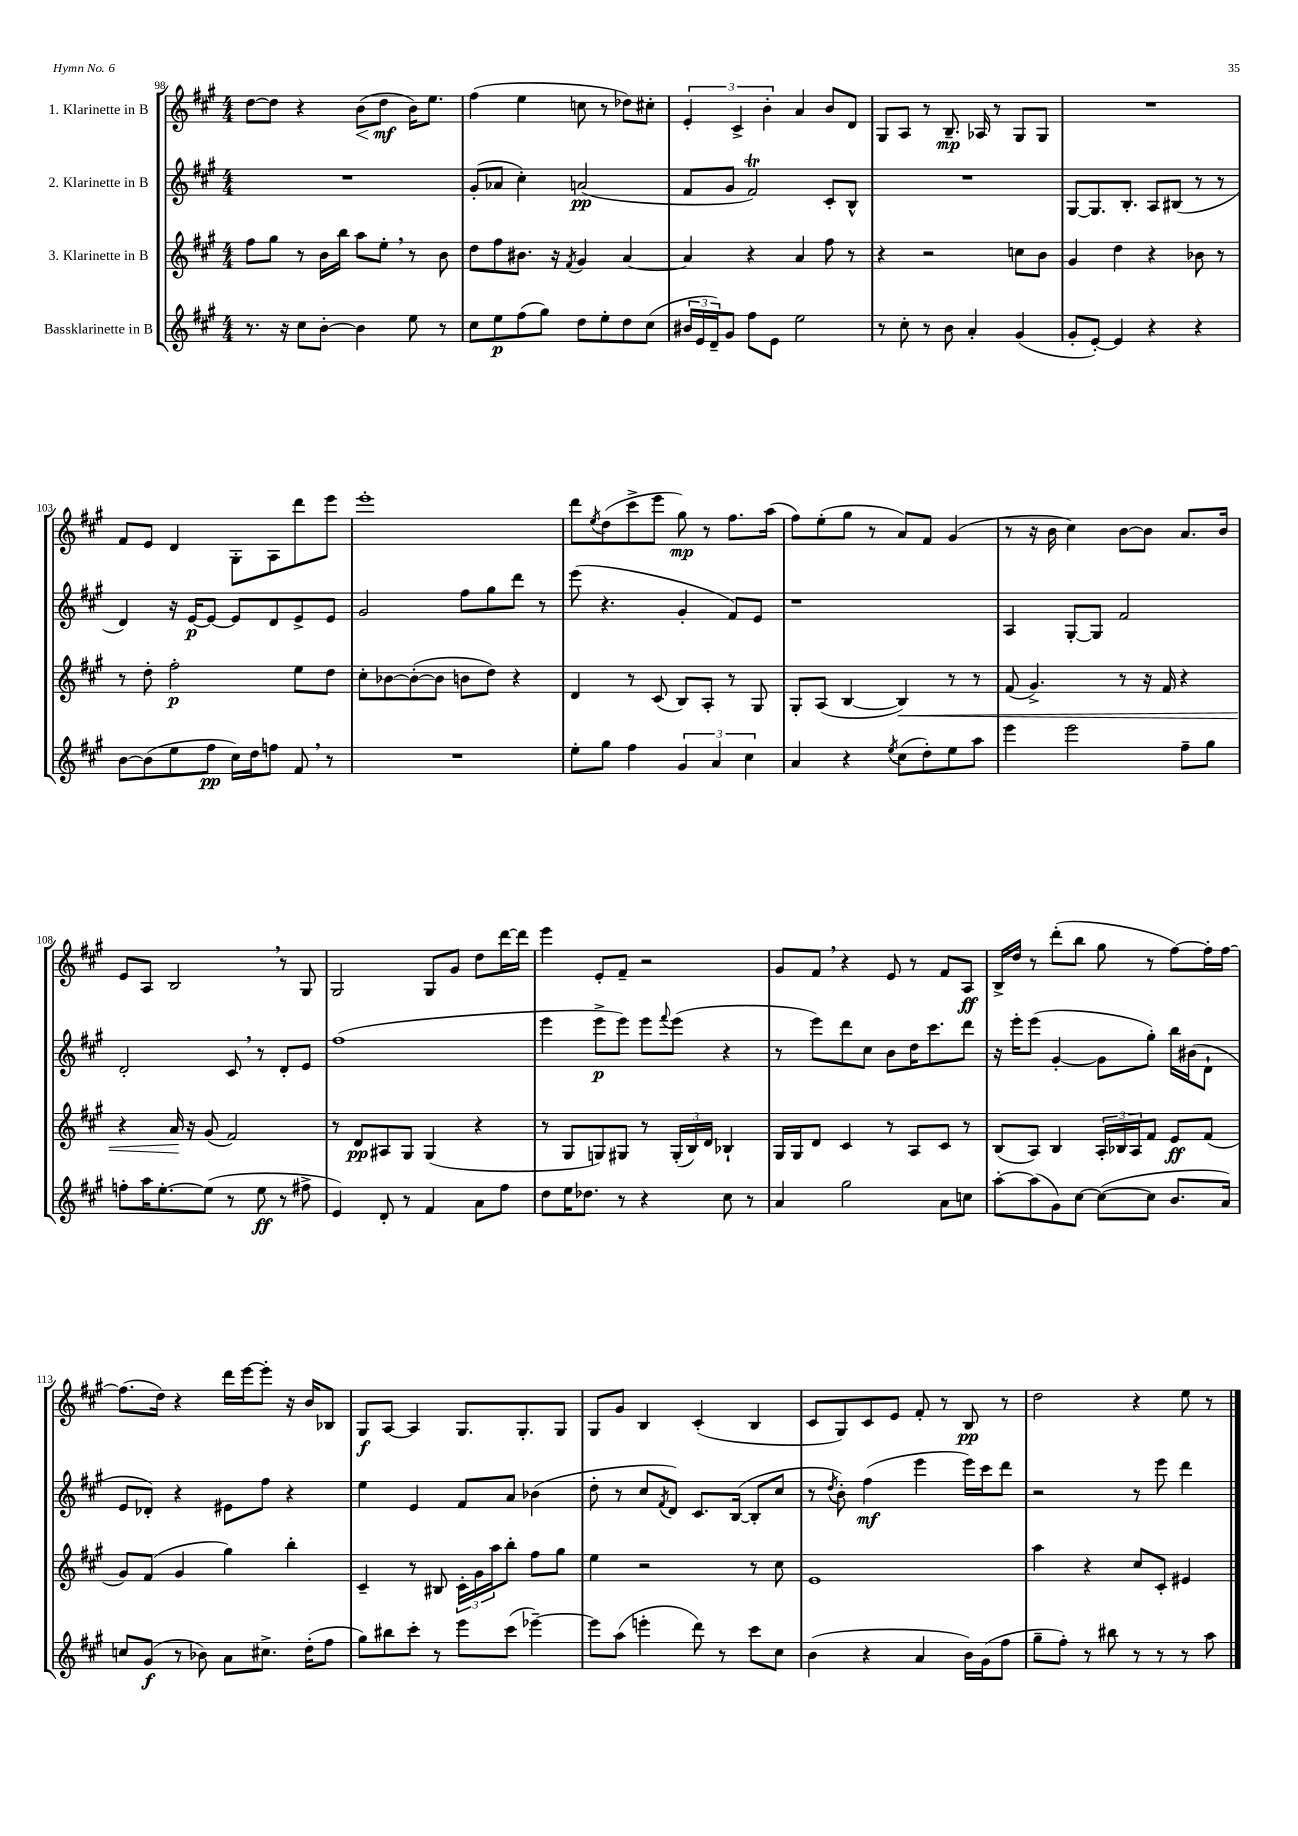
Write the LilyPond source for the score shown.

<<
\new StaffGroup <<
\new Staff = "s0" \with { instrumentName = "1. Klarinette in B" } {
    \clef treble \key a \major \numericTimeSignature \time 4/4
    d''8~ d''8 r4 b'8\<( d''8\mf\! b'16) e''8. |
    fis''4( e''4 c''8 r8 des''8) cis''8-. |
    \tuplet 3/2 { e'4-. cis'4-> b'4-. } a'4 b'8 d'8 |
    gis8 a8 r8 b8.--\mp aes16 r8 gis8 gis8 |
    R1 |
    fis'8 e'8 d'4 gis8-. a8 d'''8 e'''8 |
    e'''1-. |
    d'''8 \acciaccatura { e''8 } d''8( cis'''8-> e'''8 gis''8\mp) r8 fis''8. a''16( |
    fis''8) e''8-.( gis''8 r8 a'8) fis'8 gis'4( |
    r8 r16 b'16 cis''4) b'8~ b'8 a'8. b'16 |
    e'8 a8 b2 \breathe r8 gis8 |
    gis2 gis8 gis'8 d''8 d'''16~ d'''16 |
    e'''4 e'8-. fis'8-- r2 |
    gis'8 fis'8 \breathe r4 e'8 r8 fis'8 a8\ff |
    b16-> d''16 r8 d'''8-.( b''8 gis''8 r8 fis''8~) fis''16-. fis''16~ |
    fis''8.( d''16) r4 d'''16 e'''16~ e'''8-. r16 b'16 bes8 |
    gis8\f a8~ a4 gis8. gis8.-. gis8 |
    gis8 gis'8 b4 cis'4-.( b4 |
    cis'8 gis8) cis'8 e'8 fis'8-. r8 b8\pp r8 |
    d''2 r4 e''8 r8 \bar "|." |
}
\new Staff = "s1" \with { instrumentName = "2. Klarinette in B" } {
    \clef treble \key a \major \numericTimeSignature \time 4/4
    R1 |
    gis'8-.( aes'8 cis''4-.) a'2\pp( |
    fis'8 gis'8 fis'2\trill) cis'8-. b8-^ |
    R1 |
    gis8~ gis8. b8.-. a8 bis8( r8 r8 |
    d'4) r16 e'16~\p e'8~ e'8 d'8 e'8-> e'8 |
    gis'2 fis''8 gis''8 d'''8 r8 |
    e'''8( r4. gis'4-. fis'8) e'8 |
    r1 |
    a4 gis8~-. gis8 fis'2 |
    d'2-. cis'8 \breathe r8 d'8-. e'8 |
    fis''1( |
    e'''4 e'''8->\p e'''8) e'''8 \appoggiatura { fis'''8 } e'''8( r4 |
    r8 e'''8) d'''8 cis''8 b'8 d''16 cis'''8. d'''8 |
    r16 e'''16-. e'''8( gis'4~-. gis'8 gis''8-.) b''16 bis'16( d'8-! |
    e'8 des'8-.) r4 eis'8 fis''8 r4 |
    e''4 e'4 fis'8 a'8 bes'4( |
    d''8-. r8 cis''8 \acciaccatura { fis'8 } d'8) cis'8. b16~( b8-. cis''8 |
    r8 \acciaccatura { d''8 } b'8-.) fis''4\mf( e'''4 e'''16) cis'''16 d'''8 |
    r2 r8 e'''8 d'''4 \bar "|." |
}
\new Staff = "s2" \with { instrumentName = "3. Klarinette in B" } {
    \clef treble \key a \major \numericTimeSignature \time 4/4
    fis''8 gis''8 r8 b'16 b''16 a''8 e''8-. \breathe r8 b'8 |
    d''8 fis''8 bis'8. r16 \acciaccatura { fis'8 } gis'4 a'4~ |
    a'4 r4 a'4 fis''8 r8 |
    r4 r2 c''8 b'8 |
    gis'4 d''4 r4 bes'8 r8 |
    r8 d''8-. fis''2-.\p e''8 d''8 |
    cis''8-. bes'8~ bes'8~-.( bes'8 b'8 d''8) r4 |
    d'4 r8 cis'8( b8) a8-. r8 gis8 |
    gis8-. a8( b4~ b4\<) r8 r8 |
    fis'8( gis'4.->) r8 r16 fis'16 r4 |
    r4 a'16\! r16 gis'8( fis'2) |
    r8 d'8\pp ais8 gis8 gis4( r4 |
    r8 gis8 g8) gis8 r8 \tuplet 3/2 { gis16-.( b16) d'16 } bes4-! |
    gis16 gis16 d'8 cis'4 r8 a8 cis'8 r8 |
    b8( a8) b4 \tuplet 3/2 { a16-. bes16 a16 } fis'8 e'8\ff fis'8( |
    gis'8) fis'8( gis'4 gis''4) b''4-. |
    cis'4-- r8 bis8 \tuplet 3/2 { cis'16-. gis'16 a''16 } b''8-. fis''8 gis''8 |
    e''4 r2 r8 cis''8 |
    e'1 |
    a''4 r4 cis''8 cis'8-. eis'4 \bar "|." |
}
\new Staff = "s3" \with { instrumentName = "Bassklarinette in B" } {
    \clef treble \key a \major \numericTimeSignature \time 4/4
    r8. r16 cis''8 b'8~-. b'4 e''8 r8 |
    cis''8 e''8\p fis''8( gis''8) d''8 e''8-. d''8 cis''8( |
    \tuplet 3/2 { bis'16 e'16 d'16--) } gis'8 fis''8 e'8 e''2 |
    r8 cis''8-. r8 b'8 a'4-. gis'4( |
    gis'8-. e'8~-.) e'4 r4 r4 |
    b'8~ b'8( e''8 fis''8\pp cis''16) d''16 f''8 fis'8 \breathe r8 |
    R1 |
    e''8-. gis''8 fis''4 \tuplet 3/2 { gis'4 a'4 cis''4 } |
    a'4 r4 \acciaccatura { e''8 } cis''8( d''8-.) e''8 a''8 |
    e'''4 e'''2 fis''8-- gis''8 |
    f''8-. a''16 e''8.~-. e''8( r8 e''8\ff r8 fis''8-> |
    e'4) d'8-. r8 fis'4 a'8 fis''8 |
    d''8 e''16 des''8. r8 r4 cis''8 r8 |
    a'4 gis''2 a'8 c''8 |
    a''8~-. a''8( gis'8) cis''8~ cis''8~( cis''8 b'8. a'16) |
    c''8 gis'8\f( r8 bes'8) a'8 cis''8.-> d''16-.( fis''8 |
    gis''8) bis''8 cis'''8-. r8 e'''8 cis'''8( ees'''4~--) |
    ees'''8 a''8( e'''4-. d'''8) r8 cis'''8 cis''8 |
    b'4( r4 a'4 b'16) gis'16( fis''8 |
    gis''8-- fis''8-.) r8 bis''8 r8 r8 r8 a''8 \bar "|." |
}
>>
>>
\layout { \context { \Score currentBarNumber = #98 } }
